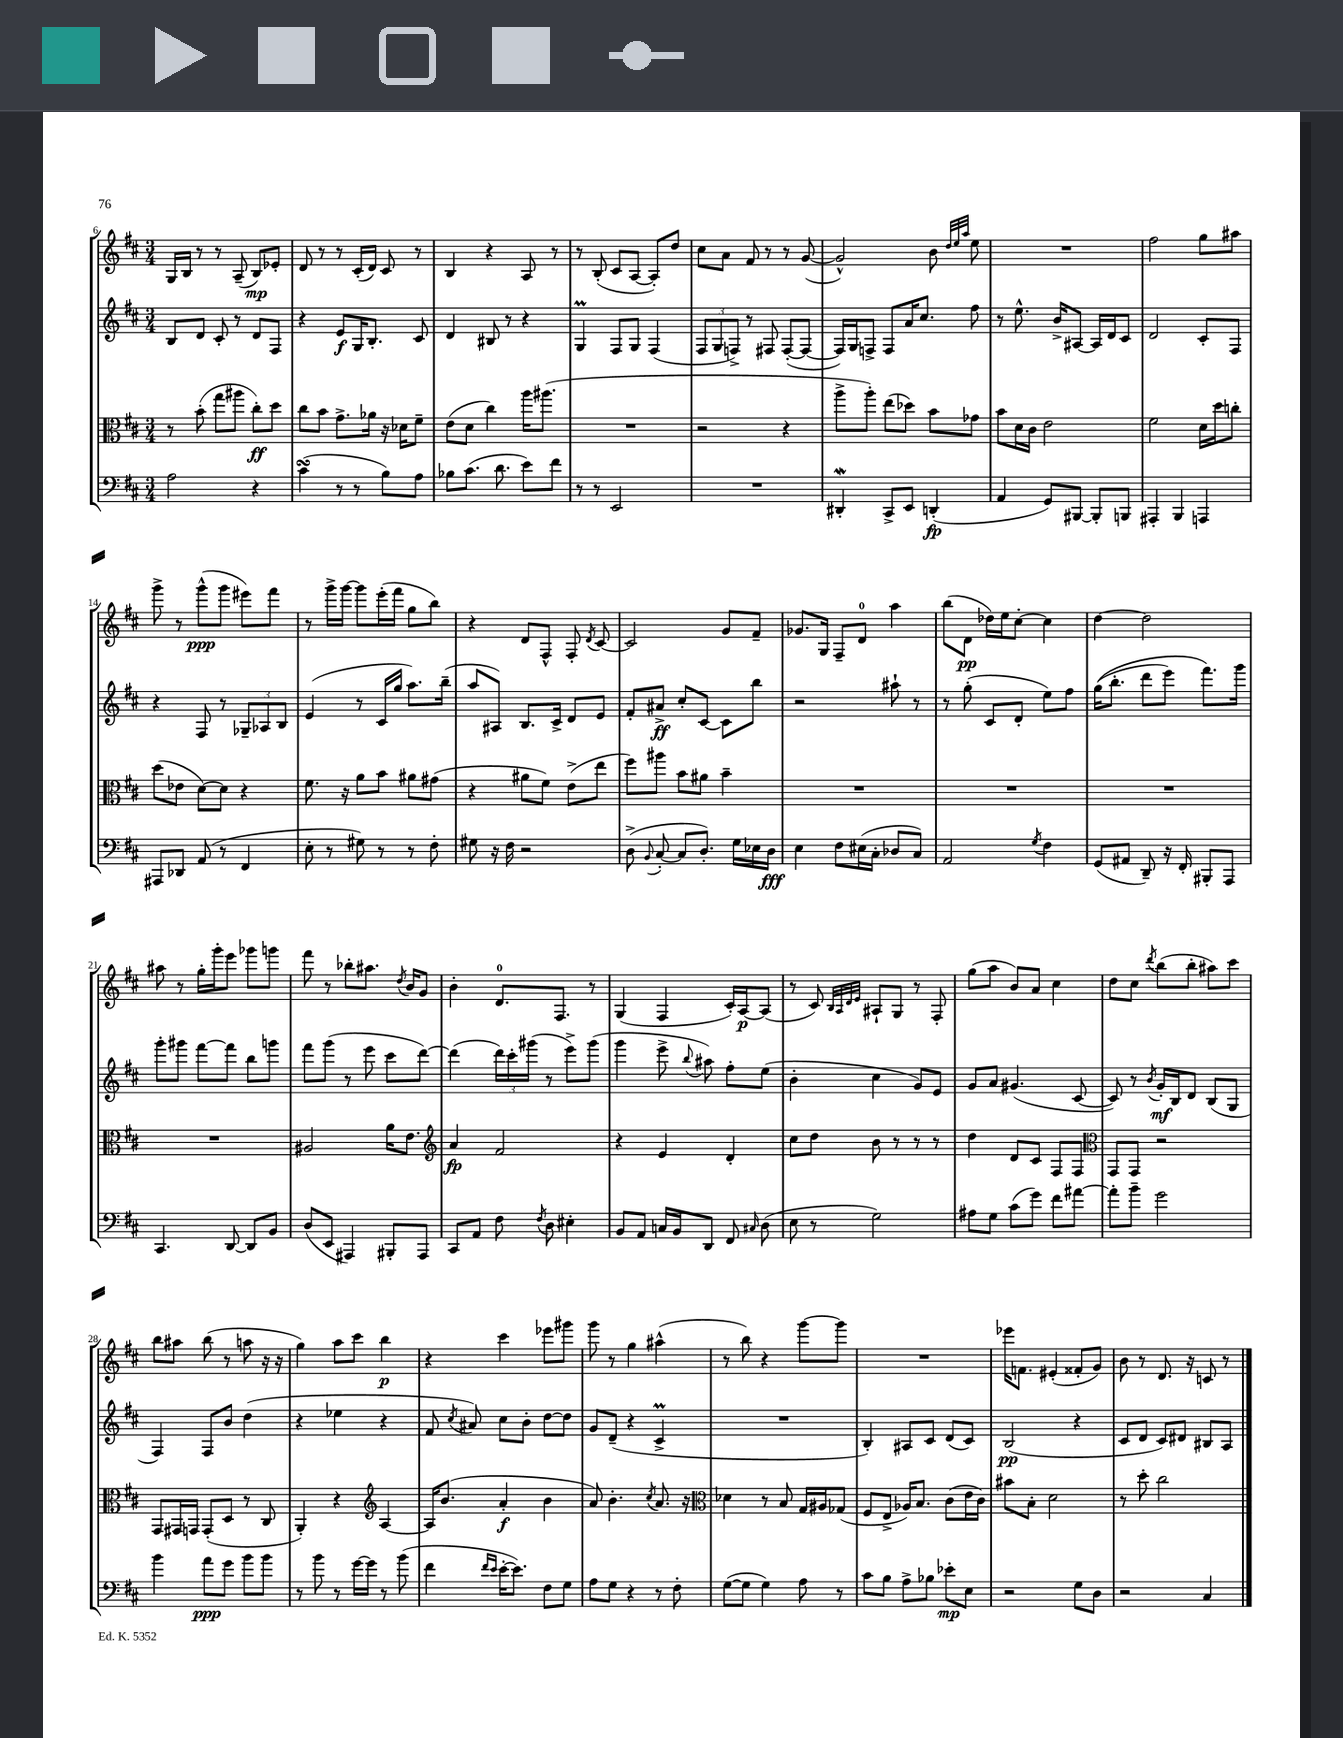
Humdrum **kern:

**kern	**dynam	**kern	**dynam	**kern	**dynam	**kern	**dynam
*part4	*part4	*part3	*part3	*part2	*part2	*part1	*part1
*staff4	*staff4	*staff3	*staff3	*staff2	*staff2	*staff1	*staff1
*clefF4	*	*clefC3	*	*clefG2	*	*clefG2	*
*k[f#c#]	*	*k[f#c#]	*	*k[f#c#]	*	*k[f#c#]	*
*M3/4	*	*M3/4	*	*M3/4	*	*M3/4	*
=6	=6	=6	=6	=6	=6	=6	=6
2A\	.	8r	.	8B/L	.	16G/LL	.
.	.	.	.	.	.	16B/JJ	.
.	.	(8b'\	.	8d/J	.	8r	.
.	.	8gg\L	.	8c#'/	.	8r	.
.	.	8aa#X\J	.	8r	.	(8A~/	.
4r	.	8cc#'\L)	ff	8d/L	.	8B/L)	mp
.	.	8dd\J	.	8F#/J	.	8e-X'/J	.
=7	=7	=7	=7	=7	=7	=7	=7
(4c#sSsS\	.	8cc#\L	.	4r	.	8d/	.
.	.	8b\J	.	.	.	8r	.
8r	.	8.g^\L	.	8e/L	f	8r	.
8r	.	.	.	16G/K	.	(16c#'/LL	.
.	.	16a-X\Jk	.	8.B'/J	.	16d/JJ)	.
8B\L)	.	16r	.	.	.	8c#/	.
.	.	16d-X\KL	.	.	.	.	.
8A\J	.	8f#~\J	.	8c#/	.	8r	.
=8	=8	=8	=8	=8	=8	=8	=8
8B-X\L	.	(8e\L	.	4d/	.	4B/	.
(8.c#\J	.	8d\J	.	.	.	.	.
.	.	4cc#\)	.	8B#X/	.	4r	.
8.d\	.	.	.	.	.	.	.
.	.	.	.	8r	.	.	.
8e\L)	.	16aa\KL	.	4r	.	8A/	.
.	.	(8.aa#X\J	.	.	.	.	.
8f#\J	.	.	.	.	.	8r	.
=9	=9	=9	=9	=9	=9	=9	=9
8r	.	2.r	.	4GM/	.	8r	.
8r	.	.	.	.	.	(8B'/	.
2EE/	.	.	.	8F#/L	.	8c#/L	.
.	.	.	.	8G/J	.	[8A/J	.
.	.	.	.	(4F#/	.	8A'/L])	.
.	.	.	.	.	.	8dd/J	.
=10	=10	=10	=10	=10	=10	=10	=10
2.r	.	2r	.	12F#/L	.	8cc#\L	.
.	.	.	.	12G/	.	.	.
.	.	.	.	.	.	8a\J	.
.	.	.	.	12Fn^/J)	.	.	.
.	.	.	.	8r	.	8f#/	.
.	.	.	.	8F#X/	.	8r	.
.	.	4r	.	([8F#'/L	.	8r	.
.	.	.	.	8F#/J_	.	([8g/	.
=11	=11	=11	=11	=11	=11	=11	=11
4DD#XW'/	.	8aa^\L	.	16F#/LL])	.	2g^^/])	.
.	.	.	.	16G/J	.	.	.
.	.	8aa'\J)	.	8Fn^/J	.	.	.
8CC#^/L	.	(8ee\L	.	8F/L	.	.	.
8EE/J	.	8dd-X\J)	.	16a/K	.	.	.
.	.	.	.	8.cc#/J	.	.	.
(4DDn'/	fp	8b\L	.	.	.	8b\	.
.	.	.	.	.	.	32qqdd/LLL	.
.	.	.	.	.	.	32qqee/	.
.	.	.	.	.	.	32qqaa/JJJ	.
.	.	8g-X\J	.	8ff#\	.	8ee\	.
=12	=12	=12	=12	=12	=12	=12	=12
4AA/	.	8b\L	.	8r	.	2.r	.
.	.	16d\L	.	8.ee^^\	.	.	.
.	.	16c#\JJ	.	.	.	.	.
8GG/L)	.	2e\	.	.	.	.	.
.	.	.	.	16b^/KL	.	.	.
[8BBB#X/J	.	.	.	[8A#X/J	.	.	.
8BBB#'/L]	.	.	.	16A#/LL]	.	.	.
.	.	.	.	16d/J	.	.	.
8BBBn/J	.	.	.	8c#/J	.	.	.
=13	=13	=13	=13	=13	=13	=13	=13
4AAA#X'/	.	2f#\	.	2d/	.	2ff#\	.
4BBB/	.	.	.	.	.	.	.
4AAAn/	.	16d\LL	.	8c#'/L	.	8gg\L	.
.	.	16dd\J	.	.	.	.	.
.	.	8ccn'\J	.	8F#/J	.	8aa#X\J	.
!!LO:LB:g=z
=14	=14	=14	=14	=14	=14	=14	=14
8AAA#X/L	.	(8dd\L	.	4r	.	8ggg^\	.
8DD-X/J	.	8e-X\J	.	.	.	8r	.
(8AA/	.	[8d\L)	.	8F#/	.	(8ggg^^\L	ppp
8r	.	8d\J]	.	8r	.	8ggg\J	.
4FF#/	.	4r	.	12G-X~/L	.	8eee#X\L)	.
.	.	.	.	12A-X/	.	.	.
.	.	.	.	.	.	8fff#\J	.
.	.	.	.	12B/J	.	.	.
=15	=15	=15	=15	=15	=15	=15	=15
8E'\	.	8.f#\	.	(4e/	.	8r	.
8r	.	.	.	.	.	16ggg^\LL	.
.	.	16r	.	.	.	[16ggg\JJ	.
8G#X\)	.	8a\L	.	8r	.	8ggg\L]	.
8r	.	8b\J	.	16c#/LL	.	(16eee'\L	.
.	.	.	.	16gg/JJ	.	16fff#\JJ	.
8r	.	8a#X\L	.	8.aa\L)	.	8gg\L	.
8F#'\	.	(8g#X\J	.	.	.	8bb\J)	.
.	.	.	.	(16bb~\Jk	.	.	.
=16	=16	=16	=16	=16	=16	=16	=16
8G#X\	.	4r	.	8aa/L	.	4r	.
16r	.	.	.	8A#X/J)	.	.	.
16F#\	.	.	.	.	.	.	.
2r	.	8a#X\L	.	8.B/L	.	8d/L	.
.	.	8f#\J)	.	.	.	8F#^^/J	.
.	.	.	.	16c#^/Jk	.	.	.
.	.	(8e^\L	.	8d/L	.	8F#'/	.
.	.	.	.	.	.	8qd/	.
.	.	8ee\J	.	8e/J	.	[8c#/	.
=17	=17	=17	=17	=17	=17	=17	=17
(8D^\	.	8ff#\L)	.	8f#'/L	.	2c#/]	.
8qqBB/	.	.	.	.	.	.	.
[8C#'/	.	8aa#X\J	.	8a#X^/J	ff	.	.
8C#/L]	.	8b\L	.	8cc#'/L	.	.	.
8.D'/J)	.	8a#X\J	.	[8c#/J	.	.	.
.	.	4b~\	.	8c#\L]	.	8g/L	.
16G\LL	.	.	.	.	.	.	.
16E-X\	.	.	.	8bb\J	.	8f#~/J	.
16D\JJ	fff	.	.	.	.	.	.
=18	=18	=18	=18	=18	=18	=18	=18
4E\	.	2.r	.	2r	.	8.g-X/L	.
.	.	.	.	.	.	16G/Jk	.
8F#\L	.	.	.	.	.	8F#~/L	.
(16E#X\L	.	.	.	.	.	8d/J	.
16C#'\JJ	.	.	.	.	.	.	.
8D-X/L	.	.	.	8aa#X`\	.	4aa\	.
8C#/J)	.	.	.	8r	.	.	.
=19	=19	=19	=19	=19	=19	=19	=19
2AA/	.	2.r	.	8r	.	(8bb\L	.
.	.	.	.	(8gg'\	.	8d\J	pp
.	.	.	.	8c#/L	.	16dd-X\LL)	.
.	.	.	.	.	.	16ee\J	.
.	.	.	.	8d'/J	.	[8cc#'\J	.
8qG/	.	.	.	.	.	.	.
4F#\	.	.	.	8ee\L)	.	4cc#\]	.
.	.	.	.	8ff#\J	.	.	.
=20	=20	=20	=20	=20	=20	=20	=20
(8GG/L	.	2.r	.	((16gg\KL	.	[4dd\	.
.	.	.	.	8.bb'\J	.	.	.
8AA#X/J	.	.	.	.	.	.	.
8DD~/)	.	.	.	8ddd\L	.	2dd\]	.
16r	.	.	.	8eee\J)	.	.	.
16FF#'/	.	.	.	.	.	.	.
8BBB#X'/L	.	.	.	8.fff#\L)	.	.	.
8AAA/J	.	.	.	.	.	.	.
.	.	.	.	16ggg\Jk	.	.	.
!!LO:LB:g=z
=21	=21	=21	=21	=21	=21	=21	=21
4.CC#/	.	2.r	.	8ggg'\L	.	8aa#X\	.
.	.	.	.	8ggg#X\J	.	8r	.
.	.	.	.	[8fff#\L	.	16gg'\LL	.
.	.	.	.	.	.	16ggg'\J	.
[8DD/	.	.	.	8fff#\J]	.	8eee\J	.
8DD/L]	.	.	.	8bb\L	.	8ggg-X\L	.
8BB/J	.	.	.	8gggn\J	.	8gggn\J	.
=22	=22	=22	=22	=22	=22	=22	=22
(8D/L	.	2A#X/	.	8fff#\L	.	8fff#\	.
8EE/J	.	.	.	(8ggg\J	.	8r	.
4AAA#X/)	.	.	.	8r	.	8bb-X'\L	.
.	.	.	.	8eee\	.	8.aa#X\J	.
8BBB#X'/L	.	16a\KL	.	8ccc#\L	.	.	.
.	.	.	.	.	.	8qdd/	.
.	.	8.e\J	.	.	.	16b/KL	.
8AAA#/J	.	.	.	[8ddd\J)	.	8g/J	.
=23	=23	=23	=23	=23	=23	=23	=23
*	*	*clefG2	*	*	*	*	*
8CC#/L	.	4a/	fp	(4ddd\]	.	4b'\	.
8AA/J	.	.	.	.	.	.	.
8F#\	.	2f#/	.	24ddd\LL)	.	8.d/L	.
.	.	.	.	24ccc#'\	.	.	.
.	.	.	.	(24ggg#X\JJ	.	.	.
8qF#/	.	.	.	.	.	.	.
8D\	.	.	.	8r	.	.	.
.	.	.	.	.	.	8.F#/J	.
4E#X'\	.	.	.	8eee^\L)	.	.	.
.	.	.	.	(8ggg#\J	.	8r	.
=24	=24	=24	=24	=24	=24	=24	=24
8BB/L	.	4r	.	4ggg\	.	(4G/	.
8AA/J	.	.	.	.	.	.	.
16Cn/LL	.	4e/	.	8eee^\	.	4F#/	.
16BB/J	.	.	.	.	.	.	.
.	.	.	.	8qqbb/	.	.	.
8DD/J	.	.	.	8aa#X\)	.	.	.
8FF#/	.	4d'/	.	8ff#'\L	.	16c#'/LL)	.
.	.	.	.	.	.	[16A/J	p
16qqC#X/	.	.	.	.	.	.	.
(8D\	.	.	.	(8ee\J	.	(8A/J]	.
=25	=25	=25	=25	=25	=25	=25	=25
8E\	.	8cc#\L	.	4b'\	.	8r	.
8r	.	8dd\J	.	.	.	8c#/)	.
.	.	.	.	.	.	32qqB/LLL	.
.	.	.	.	.	.	32qqA/	.
.	.	.	.	.	.	32qqd/	.
.	.	.	.	.	.	32qqe/JJJ	.
2G\)	.	8b\	.	4cc#\	.	8A#X`/L	.
.	.	8r	.	.	.	8G/J	.
.	.	8r	.	8g/L)	.	8r	.
.	.	8r	.	8e/J	.	8F#'/	.
=26	=26	=26	=26	=26	=26	=26	=26
8A#X\L	.	4dd\	.	8g/L	.	(8gg\L	.
8G\J	.	.	.	8a/J	.	8aa\J	.
(8c#\L	.	8d/L	.	(4.g#X/	.	8b/L)	.
8g\J)	.	8c#/J	.	.	.	8a/J	.
8f#\L	.	8F#/L	.	.	.	4cc#\	.
[8a#X\J	.	8F#/J	.	[8c#/	.	.	.
=27	=27	=27	=27	=27	=27	=27	=27
*	*	*clefC3	*	*	*	*	*
8a#'\L]	.	8GG/L	.	8c#/])	.	8dd\L	.
8b~\J	.	8GG/J	.	8r	.	8cc#\J	.
.	.	.	.	8qb/	.	8qddd/	.
2g\	.	2r	.	16g'/LL	mf	(8bb\L	.
.	.	.	.	16B/J	.	.	.
.	.	.	.	8d/J	.	8bb'\J	.
.	.	.	.	(8B/L	.	8aa#X\L)	.
.	.	.	.	8G/J	.	8ccc#\J	.
!!LO:LB:g=z
=28	=28	=28	=28	=28	=28	=28	=28
4b\	.	8GG/L	.	4F#/)	.	8bb\L	.
.	.	16GG#X/L	.	.	.	8aa#X\J	.
.	.	16GGn/JJ	.	.	.	.	.
8a\L	ppp	(8GG'/L	.	8F#/L	.	(8bb\	.
8g\J	.	8D/J	.	8b/J	.	8r	.
8b\L	.	8r	.	(4dd\	.	8aan\	.
8b\J	.	8C#/	.	.	.	16r	.
.	.	.	.	.	.	16r	.
=29	=29	=29	=29	=29	=29	=29	=29
8r	.	4AA'/)	.	4r	.	4gg\)	.
8b\	.	.	.	.	.	.	.
8r	.	4r	.	4ee-X\	.	8aa\L	.
[16g\LL	.	.	.	.	.	8ccc#\J	.
16g\JJ]	.	.	.	.	.	.	.
*	*	*clefG2	*	*	*	*	*
8r	.	[4A/	.	4r	.	4bb\	p
(8b\	.	.	.	.	.	.	.
=30	=30	=30	=30	=30	=30	=30	=30
4f#\	.	16A/KL]	.	8f#/	.	4r	.
.	.	(8.b/J	.	.	.	.	.
.	.	.	.	8qcc#/	.	.	.
.	.	.	.	8a#X/)	.	.	.
16qqf#/LL	.	.	.	.	.	.	.
16qqe/JJ	.	.	.	.	.	.	.
[16e'\KL	.	4a'/	f	8cc#\L	.	4ccc#\	.
8.e\J])	.	.	.	.	.	.	.
.	.	.	.	8b'\J	.	.	.
8F#\L	.	4b\	.	[8dd\L	.	8eee-X\L	.
8G\J	.	.	.	8dd\J]	.	8ggg#X\J	.
=31	=31	=31	=31	=31	=31	=31	=31
8A\L	.	8a/)	.	8g/L	.	8ggg\	.
8G\J	.	4.b'\	.	(8d~/J	.	8r	.
4r	.	.	.	4r	.	4gg\	.
.	.	8qcc#/	.	.	.	.	.
8r	.	8.a/	.	4c#m^/	.	(4aa#X^^\	.
8F#'\	.	.	.	.	.	.	.
.	.	16r	.	.	.	.	.
=32	=32	=32	=32	=32	=32	=32	=32
*	*	*clefC3	*	*	*	*	*
([8G\L	.	4d-X\	.	2.r	.	8r	.
8G\J]	.	.	.	.	.	8bb\)	.
4G\)	.	8r	.	.	.	4r	.
.	.	8B/	.	.	.	.	.
8A\	.	16G/LL	.	.	.	[8ggg\L	.
.	.	16A#X/J	.	.	.	.	.
8r	.	(8G-X/J	.	.	.	8ggg\J]	.
=33	=33	=33	=33	=33	=33	=33	=33
8c#\L	.	8F#/L	.	4B'/)	.	2.r	.
8B\J	.	8E^/J	.	.	.	.	.
8A^\L	.	16A-X/KL)	.	8A#X/L	.	.	.
.	.	8.B/J	.	.	.	.	.
8B-X\J	.	.	.	8c#/J	.	.	.
8e-X'\L	mp	(8c#\L	.	(8d/L	.	.	.
8E\J	.	16e\L	.	8c#/J)	.	.	.
.	.	16c#\JJ)	.	.	.	.	.
=34	=34	=34	=34	=34	=34	=34	=34
2r	.	8b#X\L	.	(2B/	pp	16eee-X\KL	.
.	.	.	.	.	.	8.fn\J	.
.	.	8B'\J	.	.	.	.	.
.	.	2d\	.	.	.	(4e#X'/	.
8G\L	.	.	.	4r	.	8f##X'/L	.
8D\J	.	.	.	.	.	8g/J)	.
=35	=35	=35	=35	=35	=35	=35	=35
2r	.	8r	.	8c#/L	.	8b\	.
.	.	8dd'\	.	8d/J	.	8r	.
.	.	2cc#\	.	8c#/L)	.	8.d/	.
.	.	.	.	8d#X/J	.	.	.
.	.	.	.	.	.	16r	.
4C#/	.	.	.	8B#X/L	.	8cn/	.
.	.	.	.	8A/J	.	8r	.
==	==	==	==	==	==	==	==
*-	*-	*-	*-	*-	*-	*-	*-
